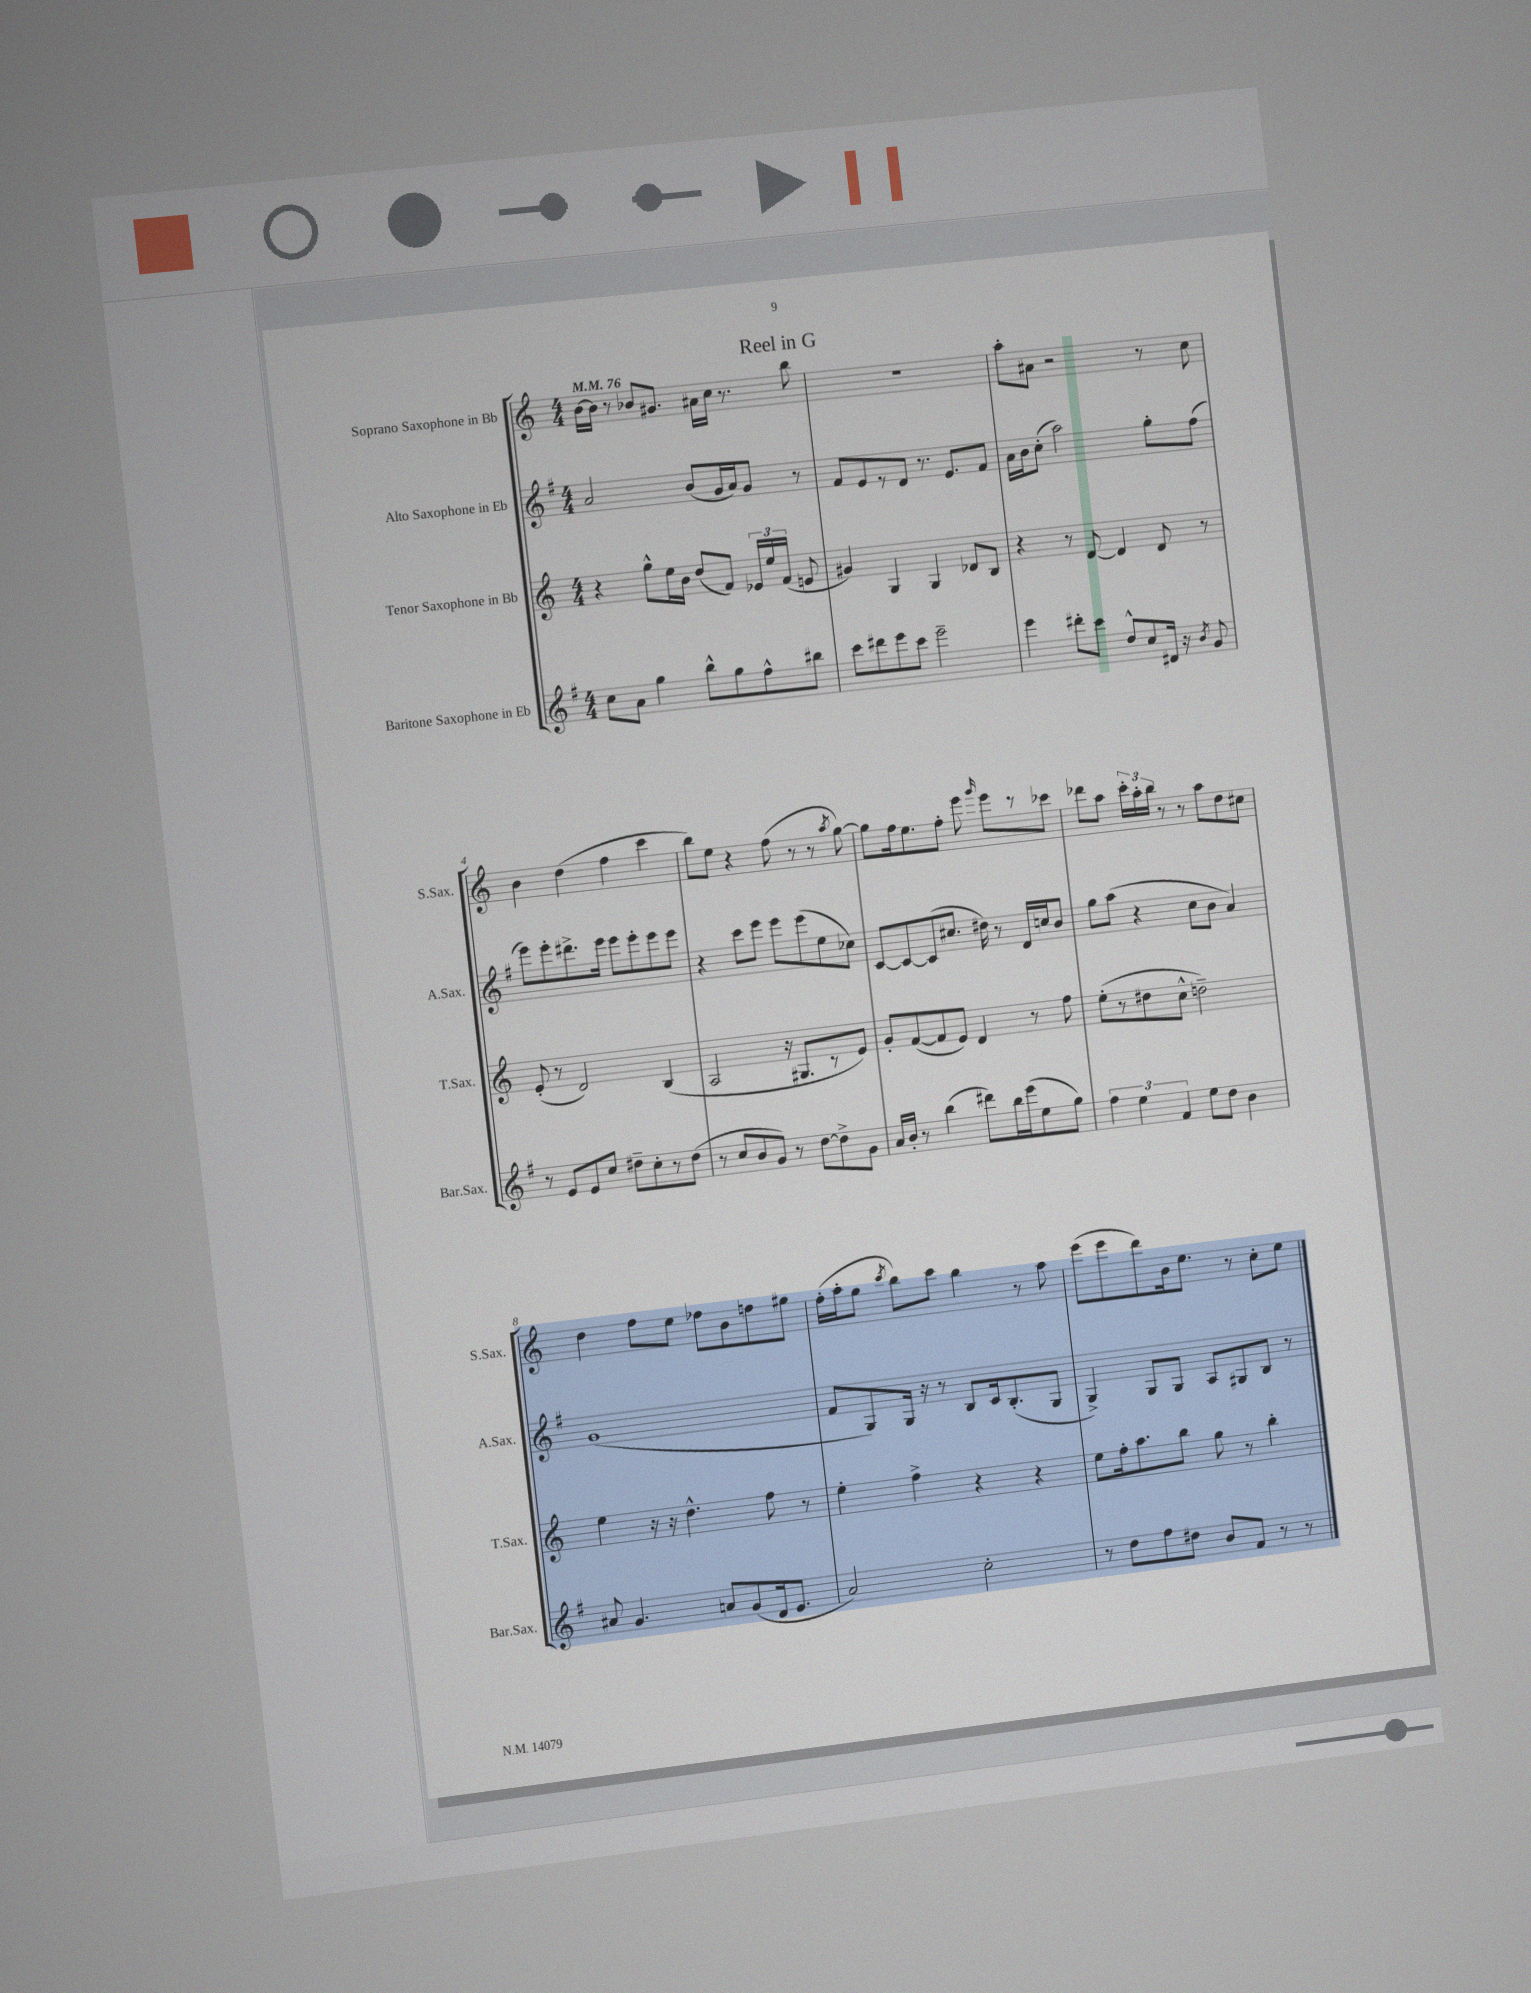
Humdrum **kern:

**kern	**kern	**kern	**kern
*staff4	*staff3	*staff2	*staff1
*clefG2	*clefG2	*clefG2	*clefG2
*k[f#]	*k[]	*k[f#]	*k[]
*M4/4	*M4/4	*M4/4	*M4/4
*MM76	*MM76	*MM76	*MM76
8cc	4r	2a	[16b
.	.	.	16b]
8a	.	.	8r
4gg	8gg^^	.	8b-
.	16ee	.	8.g#
.	16b	.	.
8bb^^	(8dd	(8b	.
.	.	.	16a#
8gg	8f)	16g	16cc
.	.	16a)	8.r
8ff#^^	24e-	8g	.
.	24ee	.	.
.	(24f	.	.
8bb#	8e	8r	8bb
=	=	=	=
8ccc	4g#)	8f#	1r
8ddd#	.	8e	.
8eee	4G	8r	.
8ccc	.	8d	.
2eee~	4G	8.r	.
.	.	8.e	.
.	8d-	.	.
.	8B	8f#	.
=	=	=	=
4eee	4r	16a	8aa'
.	.	16b	.
.	.	(8cc'	8a#
8ddd#'	8r	2aa)	2r
8ccc	[8d	.	.
8dd^^	4d]	.	.
8cc	.	.	.
16d#	8d	8gg'	8r
16r	.	.	.
8qb	.	.	.
8g	8r	(8ff#	8cc
=	=	=	=
8r	(8e'	8eee)	4b
8e	8r	8eee'	.
8e	2d)	8.ddd#^	(4dd
8cc	.	.	.
.	.	16eee	.
8dd#~	.	8eee	4ff
8cc'	.	8eee'	.
8r	(4B	8eee	4ccc
(8dd#	.	8eee	.
=	=	=	=
8r	2A	4r	8bb)
8cc	.	.	8ee
8b	.	8ccc	4r
8g)	.	8eee	.
8r	16r	8eee	(8ff
.	8.G#	.	.
[8dd	.	(8eee	8r
8dd^]	8r	8ee	8r
.	.	.	8qaa
8g	8e)	8cc-)	[8gg)
=	=	=	=
16a	8g'	[8c	8gg]
16b'	.	.	.
8r	([8f	8c_	16ff
.	.	.	8.ee
(4bb	8f]	(8c]	.
.	8e)	8.cc#	8ff'
8ddd#)	4d	.	8eee
.	.	16dd#)	.
.	.	.	16qqggg
16bb	.	8r	8eee
(16eee	.	.	.
8ee	8r	16d	8r
.	.	16cc	.
8gg)	8ff	8b	8ccc-
=	=	=	=
6ff#	(8ee'	8gg	8ddd-
.	8r	(8aa	8aa
6ee	.	.	.
.	8dd#	4r	24ccc'
.	.	.	24aa'
6f#	.	.	24bb
.	8cc^^	.	8r
8ee	2dd~)	8cc	8r
8dd	.	8b	8aa
4b	.	4a)	8dd
.	.	.	8cc#
=	=	=	=
8a#	4ee	(1g	4dd
4.g	.	.	.
.	16r	.	8ff
.	16r	.	.
.	4.dd^^	.	8ee
8a	.	.	8ff-
(8g	.	.	8b
16d	8ff	.	8ff
8.e	.	.	.
.	8r	.	8gg#
=	=	=	=
2a)	4ee'	8f#	(16ff'
.	.	.	16aa'
.	.	8G)	8gg
.	.	.	8qccc
.	4ff^	16G	8bb)
.	.	16r	.
.	.	8r	8ccc
2cc'	4r	8B	4bb
.	.	16c	.
.	.	(8.B'	.
.	4r	.	8r
.	.	8G	8aa
=	=	=	=
8r	8ee	4G^)	(8eee
8dd	16ff'	.	8eee
.	8.aa	.	.
8ff#	.	8G	8ddd)
8dd#	8bb	8G	16b
.	.	.	8.ee
8b	8gg	8A	.
8f#	8r	8G#	8r
8r	4bb'	8B	8cc'
8r	.	8r	8ee
==	==	==	==
*-	*-	*-	*-
